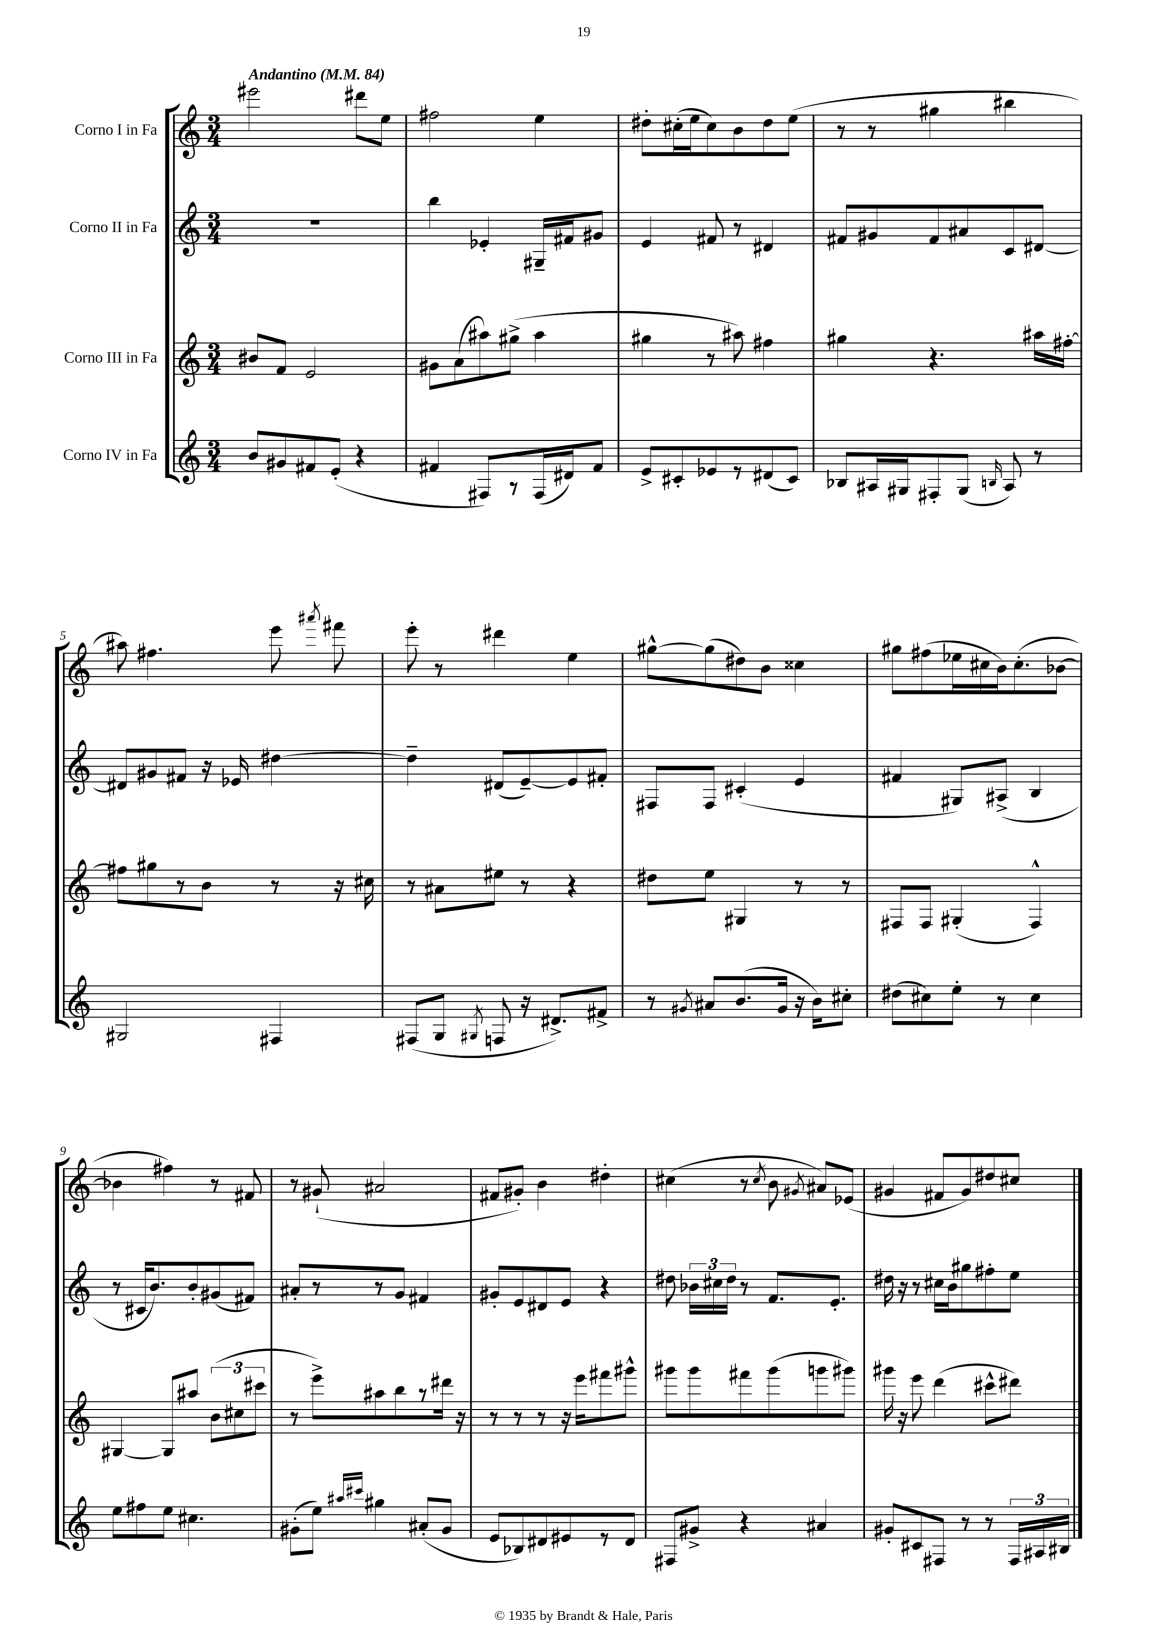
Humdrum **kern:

**kern	**kern	**kern	**kern
*staff4	*staff3	*staff2	*staff1
*clefG2	*clefG2	*clefG2	*clefG2
*k[]	*k[]	*k[]	*k[]
*M3/4	*M3/4	*M3/4	*M3/4
*MM84	*MM84	*MM84	*MM84
8b/L	8b#/L	2.r	2eee#\
8g#/	8f/J	.	.
8f#/	2e/	.	.
(8e'/J	.	.	.
4r	.	.	8ddd#\L
.	.	.	8ee\J
=	=	=	=
4f#/	8g#\L	4bb\	2ff#\
.	(8a\	.	.
8F#/L)	8aa#\)	4e-'/	.
8r	(8gg#^\J	.	.
(16F#/L	4aa#\	16G#~/LL	4ee\
16d#/J)	.	16f#/J	.
8f#/J	.	8g#/J	.
=	=	=	=
8e^/L	4gg#\	4e/	8dd#'\L
8c#'/	.	.	(16cc#'\L
.	.	.	16ee\J
8e-/	8r	8f#/	8cc#\)
8r	8aa#\)	8r	8b\
(8d#/	4ff#\	4d#/	8dd#\
8c#/J)	.	.	(8ee\J
=	=	=	=
8B-/L	4gg#\	8f#/L	8r
16A#/L	.	8g#/	8r
16G#/J	.	.	.
8F#'/	4.r	8f#/	4gg#\
(8G#/J	.	8a#/	.
16qqB/	.	.	.
8A#/)	.	8c/	4bb#\
8r	16aa#\LL	[8d#/J	.
.	[16ff#'\JJ	.	.
=	=	=	=
2G#/	8ff#\]L	8d#/]L	8aa#\)
.	8gg#\	8g#/	4.ff#\
.	8r	8f#/J	.
.	8b\J	16r	.
.	.	16e-/	.
4F#/	8r	[4dd#\	8eee\
.	.	.	8qaaa#/
.	16r	.	8fff#\
.	16cc#\	.	.
=	=	=	=
(8F#/L	8r	4dd#~\]	8eee'\
8G/J	8a#\L	.	8r
8qG#/	.	.	.
8F/	8ee#\J	(8d#/L	4ddd#\
16r	8r	[8e~/)	.
8.d#^/L)	.	.	.
.	4r	8e/]	4ee\
8f#^/J	.	8f#'/J	.
=	=	=	=
8r	8dd#\L	8F#/L	[8gg#^^\L
8qg#/	.	.	.
8a#/L	8ee\J	8F#/J	(8gg#\]
(8.b/	4G#/	(4c#'/	8dd#\)
.	.	.	8b\J
16g#/Jk	.	.	.
16r	8r	4e/	4cc##\
16b\LK)	.	.	.
8cc#'\J	8r	.	.
=	=	=	=
(8dd#\L	8F#/L	4f#/	8gg#\L
8cc#\)	8F#/J	.	(8ff#\
8ee'\J	(4G#'/	8G#/L)	16ee-\L
.	.	.	16cc#\
8r	.	(8A#^/J	16b\J)
.	.	.	(8.cc#'\
4cc#\	4F#^^/)	4B/	.
.	.	.	[8b-\J
=	=	=	=
8ee\L	[4G#/	8r	4b-\]
8ff#\	.	16c#/LK	.
.	.	8.b/)	.
8ee\J	8G#/]L	.	4ff#\)
4.cc#\	8aa#/J	8b'/	.
.	(12b\L	(8g#/	8r
.	12cc#\	.	.
.	.	8f#/J)	8f#/
.	12ccc#\J	.	.
=	=	=	=
(8g#'\L	8r	8a#'/L	8r
8ee\J)	8eee^\L)	8r	(8g#`/
16qqaa#/LL	.	.	.
16qqccc#/JJ	.	.	.
4gg#\	8aa#\	8r	2a#/
.	8bb\	8g/J	.
(8a#'/L	8r	4f#/	.
8g#/J	16ddd#\Jk	.	.
.	16r	.	.
=	=	=	=
8e/L	8r	8g#'/L	8f#/L
8B-/)	8r	8e/	8g#'/J)
8d#/	8r	8d#/	4b\
8e#/	16r	8e/J	.
.	16eee\LK	.	.
8r	8fff#\	4r	4dd#'\
8d#/J	8ggg#^^\J	.	.
=	=	=	=
8F#/L	8ggg#\L	8dd#\	(4cc#\
8g#^/J	8ggg#\	24b-\LL	.
.	.	24cc#\	.
.	.	24dd#\JJ	.
4r	8fff#\	8r	8r
.	.	.	8qcc#/
.	(8ggg#\	8.f/L	8b\
.	.	.	8qg#/
4a#/	8ggg\	.	8a#/L)
.	.	8.e'/J	.
.	8ggg#\J)	.	(8e-/J
=	=	=	=
8g#'/L	16ggg#\	16dd#\	4g#/
.	16r	16r	.
8c#/	8eee\	8r	.
8F#/J	(4ddd\	16cc#\LL	8f#/L
.	.	16b\J	.
8r	.	8gg#\	8g#/)
8r	8ccc#^^\L	8ff#'\	8dd#/
24F#/LL	8ddd#\J)	8ee\J	8cc#/J
24A#/	.	.	.
24B#/JJ	.	.	.
==	==	==	==
*-	*-	*-	*-
